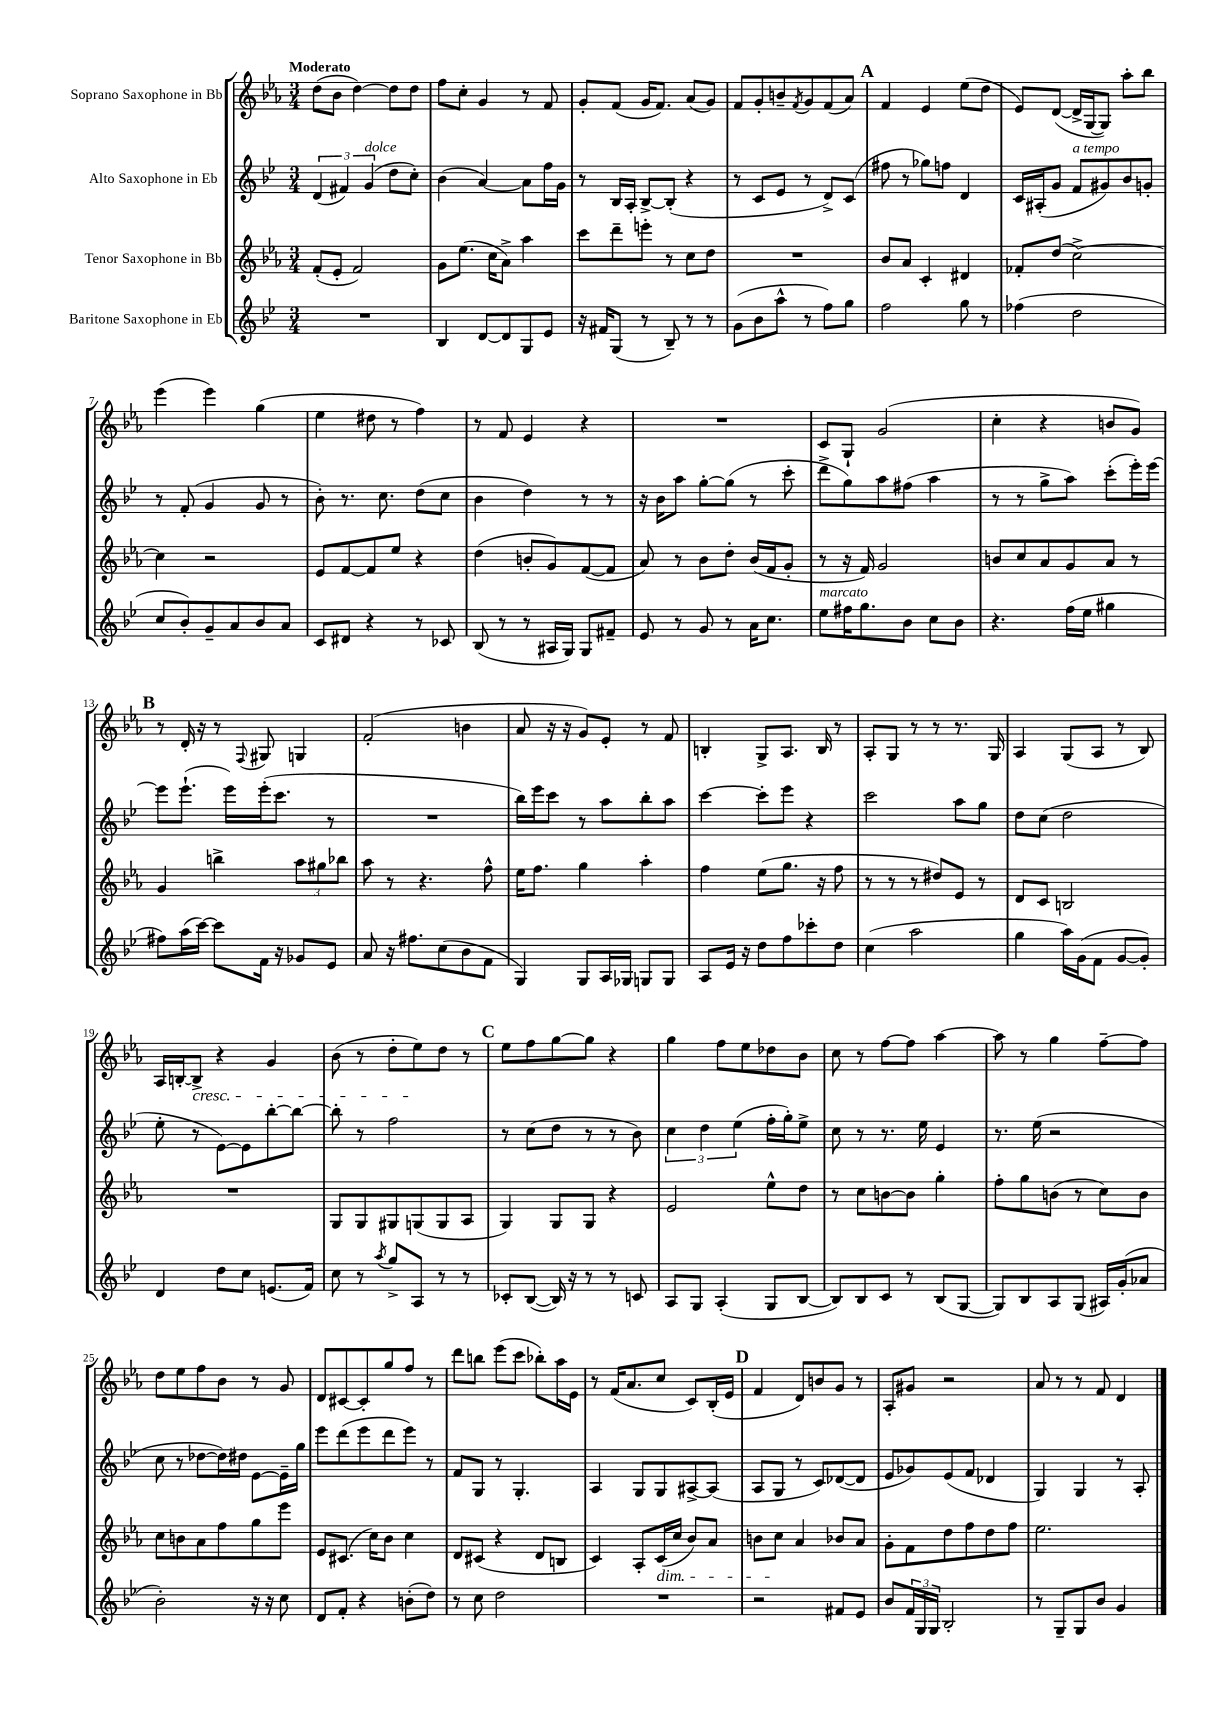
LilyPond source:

<<
\new StaffGroup <<
\new Staff = "s0" \with { instrumentName = "Soprano Saxophone in Bb" } {
    \clef treble \key ees \major \numericTimeSignature \time 3/4 \tempo "Moderato"
    d''8( bes'8 d''4~) d''8 d''8 |
    f''8 c''8-. g'4 r8 f'8 |
    g'8-. f'8( g'16 f'8.) aes'8( g'8) |
    f'8 g'8-. b'8-- \acciaccatura { f'8 } g'8 f'8( aes'8) |
    \mark \markup { \bold "A" } f'4 ees'4 ees''8( d''8 |
    ees'8) d'8~( d'16-> g16~ g8) aes''8-. bes''8 |
    ees'''4( ees'''4) g''4( |
    ees''4 dis''8 r8 f''4) |
    r8 f'8 ees'4 r4 |
    R2. |
    c'8 g8-! g'2( |
    c''4-. r4 b'8 g'8) |
    \mark \markup { \bold "B" } r8 d'16-. r16 r8 \appoggiatura { f8 } gis8 g4 |
    f'2-.( b'4 |
    aes'8 r16 r16 g'8) ees'8-. r8 f'8 |
    b4-. g8-> aes8. b16 r8 |
    aes8-. g8 r8 r8 r8. g16 |
    aes4 g8( aes8 r8 bes8) |
    aes16 b16~-. b8->\cresc r4 g'4 |
    bes'8( r8 d''8-. ees''8\!) d''8 r8 |
    \mark \markup { \bold "C" } ees''8 f''8 g''8~ g''8 r4 |
    g''4 f''8 ees''8 des''8 bes'8 |
    c''8 r8 f''8~ f''8 aes''4~ |
    aes''8 r8 g''4 f''8~-- f''8 |
    d''8 ees''8 f''8 bes'8 r8 g'8 |
    d'8 cis'8~ cis'8-. g''8 f''8 r8 |
    d'''8 b''8 ees'''8( c'''8 bes''8-.) aes''16 ees'16 |
    r8 f'16( aes'8. c''8 c'8) bes16-.( ees'16 |
    \mark \markup { \bold "D" } f'4 d'8) b'8 g'8 r8 |
    aes8-. gis'8 r2 |
    aes'8 r8 r8 f'8 d'4 \bar "|." |
}
\new Staff = "s1" \with { instrumentName = "Alto Saxophone in Eb" } {
    \clef treble \key bes \major \numericTimeSignature \time 3/4
    \tuplet 3/2 { d'4( fis'4) g'4^\markup { \italic "dolce" }( } d''8 c''8-.) |
    bes'4( a'4~) a'8 f''16 g'16 |
    r8 bes16 a16-. bes8~-> bes8-.( r4 |
    r8 c'8 ees'8 r8 d'8->) c'8( |
    \mark \markup { \bold "A" } fis''8 r8 ges''8) f''8 d'4 |
    c'16 ais16-.( g'8 f'8^\markup { \italic "a tempo" } gis'8) bes'8 g'8-. |
    r8 f'8-.( g'4 g'8 r8 |
    bes'8-.) r8. c''8. d''8( c''8 |
    bes'4 d''4) r8 r8 |
    r16 bes'16 a''8 g''8~-. g''8( r8 c'''8-. |
    d'''8-> g''8) a''8 fis''8( a''4 |
    r8 r8 g''8-> a''8) c'''8-.( ees'''16-.) ees'''16~ |
    \mark \markup { \bold "B" } ees'''8 ees'''8.-!( ees'''16) ees'''16-.( c'''8. r8 |
    R2. |
    bes''16) ees'''16 c'''8 r8 a''8 bes''8-. a''8 |
    c'''4~ c'''8-. ees'''8 r4 |
    c'''2 a''8 g''8 |
    d''8 c''8( d''2 |
    ees''8-. r8 ees'8~) ees'8 bes''8~-. bes''8~ |
    bes''8-. r8 f''2 |
    \mark \markup { \bold "C" } r8 c''8( d''8 r8 r8 bes'8) |
    \tuplet 3/2 { c''4 d''4 ees''4( } f''16-. g''16-.) ees''8-> |
    c''8 r8 r8. ees''16 ees'4 |
    r8. ees''16( r2 |
    c''8 r8 des''8~ des''16) dis''16 ees'8~ ees'16-- g''16 |
    ees'''8 d'''8( ees'''8 d'''8 ees'''8) r8 |
    f'8 g8 r8 g4.-. |
    a4 g8 g8 ais8~-> ais8( |
    \mark \markup { \bold "D" } a8 g8 r8 c'8) des'8~( des'8 |
    ees'8 ges'8) ees'8( f'8 des'4 |
    g4) g4 r8 a8-. \bar "|." |
}
\new Staff = "s2" \with { instrumentName = "Tenor Saxophone in Bb" } {
    \clef treble \key ees \major \numericTimeSignature \time 3/4
    f'8-.( ees'8-. f'2) |
    g'8 ees''8.( c''16 aes'8->) aes''4 |
    c'''8 d'''8-- e'''8-. r8 c''8 d''8 |
    R2. |
    \mark \markup { \bold "A" } bes'8 aes'8 c'4-. dis'4 |
    fes'8-. d''8( c''2~->) |
    c''4 r2 |
    ees'8 f'8~ f'8 ees''8 r4 |
    d''4( b'8-. g'8) f'8~( f'8 |
    aes'8) r8 bes'8 d''8-. bes'16( f'16 g'8-. |
    r8 r16 f'16) g'2 |
    b'8 c''8 aes'8 g'8 aes'8 r8 |
    \mark \markup { \bold "B" } g'4 b''4-> \tuplet 3/2 { aes''8 gis''8 bes''8 } |
    aes''8 r8 r4. f''8-^ |
    ees''16 f''8. g''4 aes''4-. |
    f''4 ees''8( g''8. r16 f''8 |
    r8 r8 r8 dis''8) ees'8 r8 |
    d'8 c'8 b2 |
    R2. |
    g8 g8 gis8 g8( g8 aes8 |
    \mark \markup { \bold "C" } g4) g8 g8 r4 |
    ees'2 ees''8-^ d''8 |
    r8 c''8 b'8~ b'8 g''4-. |
    f''8-. g''8 b'8( r8 c''8) b'8 |
    c''8 b'8 aes'8 f''8 g''8 ees'''8 |
    ees'8 cis'8.( c''16) bes'8 c''4 |
    d'8 cis'8( r4 d'8 b8 |
    c'4) aes8-. c'16\dim( c''16 bes'8) aes'8 |
    \mark \markup { \bold "D" } b'8 c''8\! aes'4 bes'8 aes'8 |
    g'8-. f'8 d''8 f''8 d''8 f''8 |
    ees''2. \bar "|." |
}
\new Staff = "s3" \with { instrumentName = "Baritone Saxophone in Eb" } {
    \clef treble \key bes \major \numericTimeSignature \time 3/4
    R2. |
    bes4 d'8~ d'8 g8 ees'8 |
    r16 fis'16 g8( r8 bes8--) r8 r8 |
    g'8( bes'8 a''8-^ r8 f''8) g''8 |
    \mark \markup { \bold "A" } f''2 g''8 r8 |
    fes''4( d''2 |
    c''8 bes'8-.) g'8-- a'8 bes'8 a'8 |
    c'8 dis'8 r4 r8 ces'8 |
    bes8( r8 r8 ais16 g16) g8 fis'8-- |
    ees'8 r8 g'8 r8 a'16 c''8. |
    ees''8^\markup { \italic "marcato" } fis''16 g''8. bes'8 c''8 bes'8 |
    r4. f''16( ees''16 gis''4 |
    \mark \markup { \bold "B" } fis''8) a''16( c'''16~) c'''8 f'16 r16 ges'8 ees'8 |
    a'8 r16 fis''8. c''8( bes'8 f'8 |
    g4) g8 a16 ges16 g8 g8 |
    a8 ees'16 r16 d''8 f''8 ces'''8-. d''8 |
    c''4( a''2 |
    g''4 a''16) g'16( f'8 g'8~ g'8-.) |
    d'4 d''8 c''8 e'8.( f'16) |
    c''8 r8 \acciaccatura { a''8 } g''8-> a8 r8 r8 |
    \mark \markup { \bold "C" } ces'8-. bes8~( bes16) r16 r8 r8 c'8 |
    a8 g8 a4-.( g8 bes8~ |
    bes8) bes8 c'8 r8 bes8( g8~ |
    g8) bes8 a8 g8( ais16) g'16-.( aes'8 |
    bes'2-.) r16 r16 c''8 |
    d'8 f'8-. r4 b'8-.( d''8) |
    r8 c''8 d''2 |
    R2. |
    \mark \markup { \bold "D" } r2 fis'8 ees'8 |
    bes'8 \tuplet 3/2 { f'16 g16 g16 } bes2-. |
    r8 g8-- g8 bes'8 g'4 \bar "|." |
}
>>
>>
